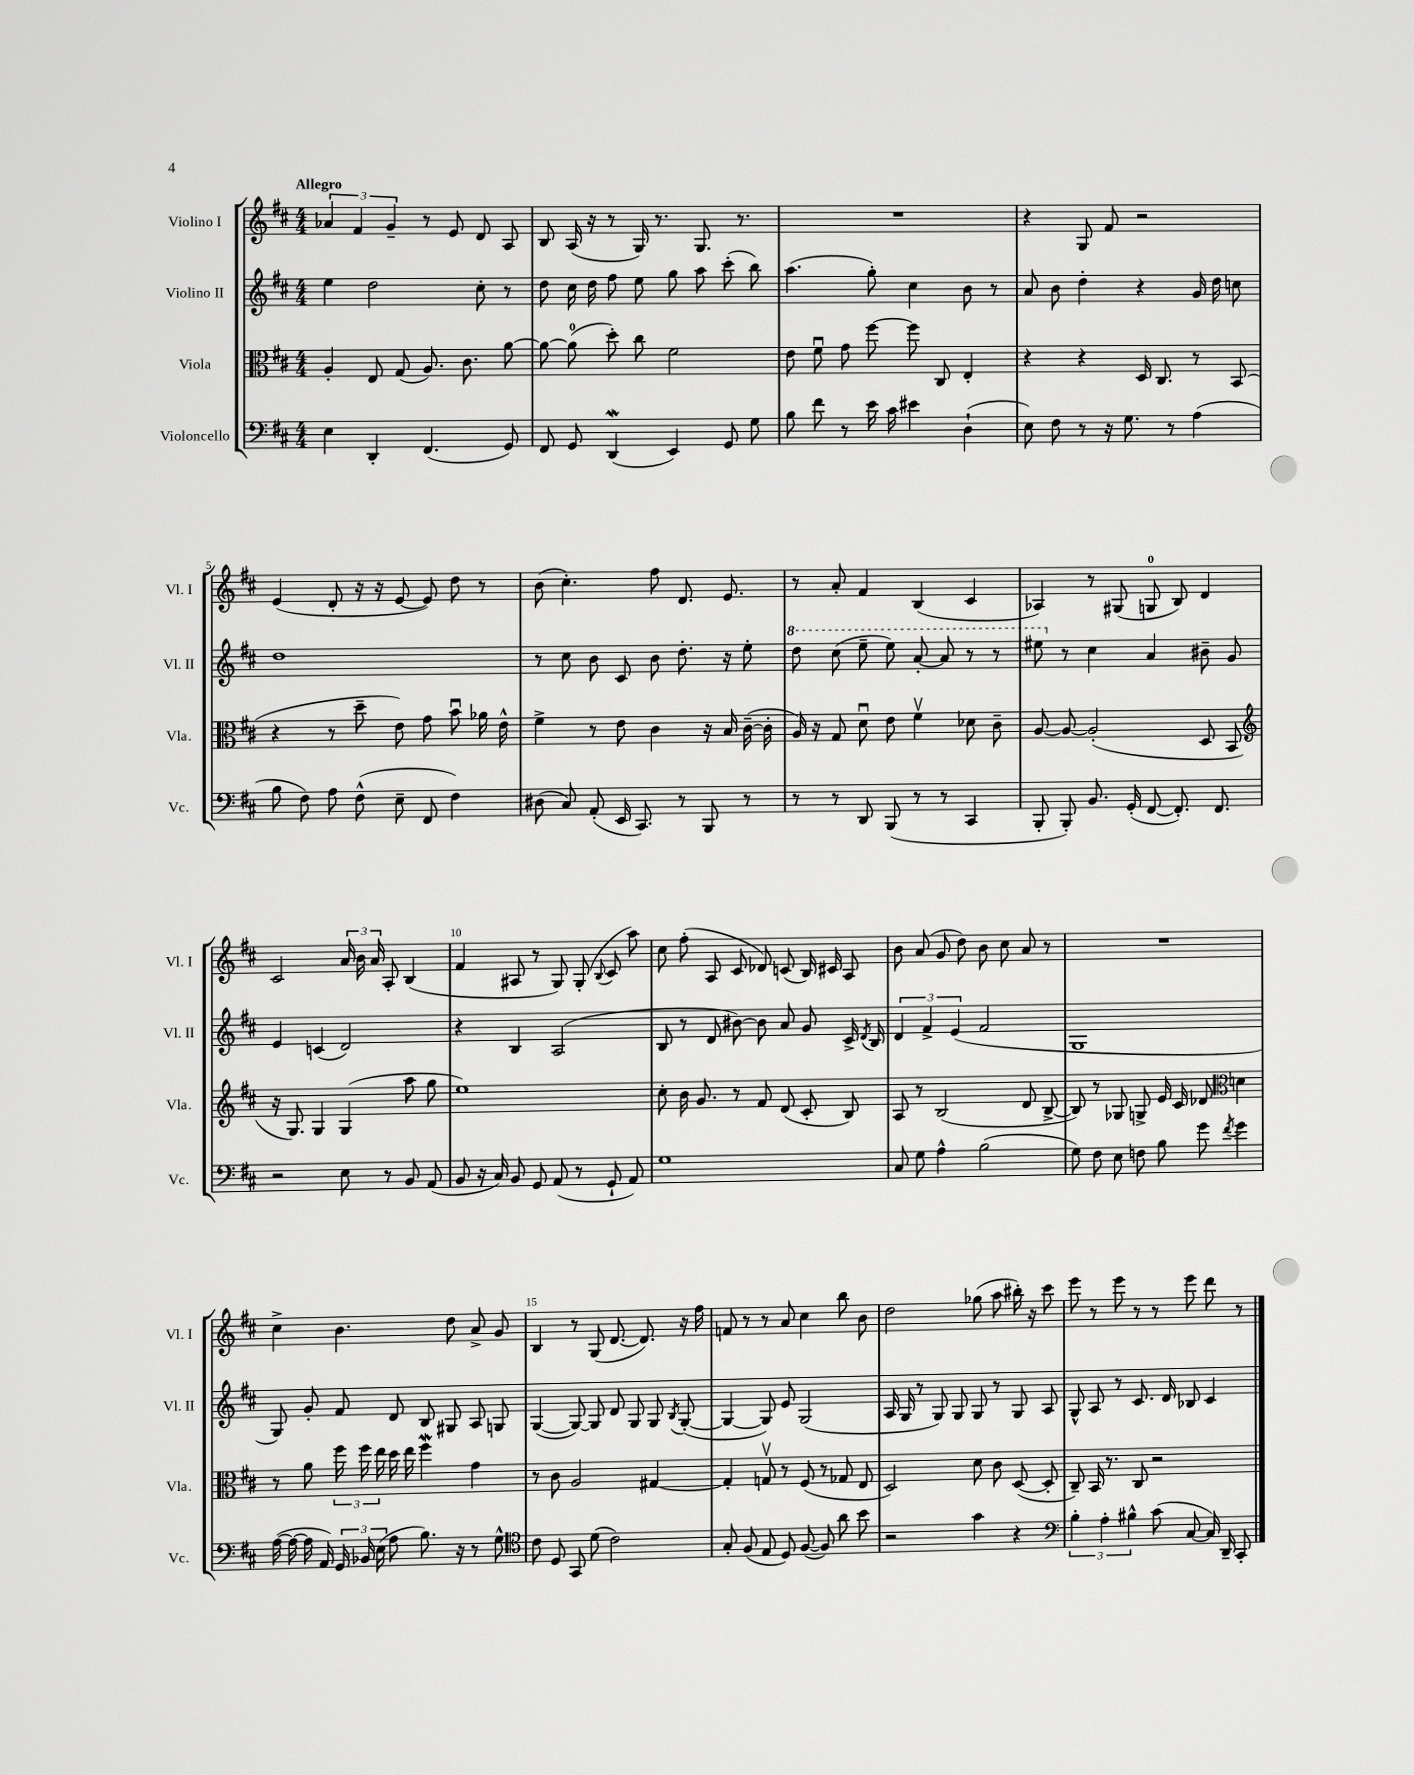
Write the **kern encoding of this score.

**kern	**kern	**kern	**kern
*staff4	*staff3	*staff2	*staff1
*clefF4	*clefC3	*clefG2	*clefG2
*k[f#c#]	*k[f#c#]	*k[f#c#]	*k[f#c#]
*M4/4	*M4/4	*M4/4	*M4/4
4E\	4A'/	4ee\	6a-/
.	.	.	6f#/
4DD'/	8E/	2dd\	.
.	.	.	6g~/
.	(8G/	.	.
(4.FF#/	8.A/)	.	8r
.	.	.	8e/
.	8.c#\	.	.
.	.	8cc#'\	8d/
8GG/)	[8a\	8r	8A/
=	=	=	=
8FF#/	8a\_	8dd\	8B/
8GG/	(8a\]	16cc#\	(16A/
.	.	16dd\	16r
(4DD/	8dd'\)	8ff#\	8r
.	8cc#\	8ee\	16G/)
.	.	.	8.r
4EE/)	2f#\	8gg\	.
.	.	8aa\	8.G/
8GG/	.	(8ccc#'\	.
.	.	.	8.r
8G\	.	8bb\)	.
=	=	=	=
8B\	8e\	(4.aa\	1r
8f#\	8f#u\	.	.
8r	8g\	.	.
16e\	[8ff#\	8gg'\)	.
16c#\	.	.	.
4e#\	8ff#\]	4cc#\	.
.	8C#/	.	.
(4D`\	4E'/	8b\	.
.	.	8r	.
=	=	=	=
8E\)	4r	8a/	4r
8F#\	.	8b\	.
8r	4r	4dd'\	8G/
16r	.	.	8f#/
8.G\	.	.	.
.	16D/	4r	2r
.	8.C#/	.	.
8r	.	.	.
(4A\	8r	16g/	.
.	.	16dd\	.
.	(8BB/	8cc\	.
=	=	=	=
8B\	4r	1dd	(4e/
8F#\)	.	.	.
8A\	8r	.	8d'/
(8F#^^\	8dd~\	.	16r
.	.	.	16r
8E~\	8e\)	.	[8e/
8FF#/	8g\	.	8e/])
4F#\)	8bu\	.	8dd\
.	16a-\	.	8r
.	16e^^\	.	.
=	=	=	=
(8D#\	4f#^\	8r	(8b\
8C#/)	.	8cc#\	4.cc#'\)
(8AA'/	8r	8b\	.
16EE/	8e\	8c#/	.
8.CC#/)	.	.	.
.	4c#\	8b\	8ff#\
8r	.	8.dd'\	8.d/
8BBB/	16r	.	.
.	16B/	16r	8.e/
8r	([16c#~\	8ee'\	.
.	16c#'\]	.	.
=	=	=	=
8r	16A/)	8ddd\	8r
.	16r	.	.
8r	8G/	(8ccc#\	8a'/
8DD/	8du\	8eee~\	4f#/
(8BBB/	8e\	8eee\)	.
8r	4f#v\	[8aa'/	(4B/
8r	.	8aa/]	.
4CC#/	8d-\	8r	4c#/
.	8c#~\	8r	.
=	=	=	=
8BBB'/	[8A/	8eee#\	4A-/)
8BBB'/)	8A/_	8r	.
8.BB/	(2A'/]	4cc#\	8r
.	.	.	(8G#/
(16GG'/	.	.	.
[8FF#/	.	4a/	8G/
8.FF#'/])	.	.	8B/)
.	8D/	8b#~\	4d/
8.FF#/	.	.	.
.	8BB/	8g/	.
=	=	=	=
*	*clefG2	*	*
2r	16r	4e/	2c#/
.	8.G/)	.	.
.	4G/	(4c/	.
8E\	(4G/	2d/)	24a/
.	.	.	24b\
.	.	.	24a/
8r	.	.	8A'/
8BB/	8aa\	.	(4B/
(8AA/	8gg\	.	.
=	=	=	=
8BB/	1ee)	4r	4f#/
16r	.	.	.
16C#/)	.	.	.
8BB/	.	4B/	8A#/
8GG/	.	.	8r
(8AA/	.	(2A/	8G/)
8r	.	.	(8G'/
.	.	.	8qqB/
8GG`/	.	.	8c#/
8AA/)	.	.	8aa\)
=	=	=	=
1G	8cc#'\	8B/	8cc#\
.	16b\	8r	(8ff#'\
.	8.g/	.	.
.	.	8d/	8A/
.	8r	[8b#\)	8c#/
.	8f#/	8b#\]	8d-/)
.	(8d/	8a/	(8c/
.	8c#'/	8g/	16B/)
.	.	.	16c#/
.	8B/)	16c#^/	8A/
.	.	8qd/	.
.	.	16B/	.
=	=	=	=
8C#/	8A/	6d/	8b\
8G\	8r	.	(8a/
.	.	6f#^/	.
4A^^\	(2B/	.	8g/
.	.	(6e/	.
.	.	.	8dd\)
(2B\	.	2f#/	8b\
.	.	.	8cc#\
.	8d/	.	8a/
.	[8B^/	.	8r
=	=	=	=
8G\)	8B/])	1G	1r
8F#\	8r	.	.
8E\	8G-/	.	.
8F\	8G^/	.	.
8B\	16e/	.	.
.	16c#/	.	.
8g\	8d-/	.	.
*	*clefC3	*	*
8qf#/	.	.	.
4g\	4d\	.	.
=	=	=	=
([16A\	8r	8G/)	4cc#^\
16A\_	.	.	.
16A\]	8a\	8g'/	.
16AA/)	.	.	.
24GG/	24ff#\	8f#/	4.b\
24BB-/	24ff#\	.	.
(24E\	24ee\	.	.
8A\	16dd\	8d/	.
.	16ee\	.	.
8.B\)	4ff#\	8B/	.
.	.	8G#/	8dd\
16r	.	.	.
8r	4g\	8A/	8a^/
8G^^\	.	8G/	8g/
=	=	=	=
*clefC4	*	*	*
8c#\	8r	([4G/	4B/
8D/	8c#\	.	.
8GG/	2A/	8G/_)	8r
(8d\	.	8G/]	(8G/
2c#\)	.	8d/	[8.d/
.	.	8G/	.
.	.	.	8.d/])
.	[4G#/	8G/	.
.	.	8qB/	.
.	.	([8G'/	16r
.	.	.	16ff#\
=	=	=	=
8G'/	4G#'/]	4G/_	8f/
(8F#/	.	.	8r
8E/	8Gv/	8G/])	8r
8D/)	8r	8e/	8a/
([8F#/	(8F#/	(2G/	4cc#\
8F#/])	8r	.	.
8a\	8G-/	.	8bb\
8b\	8E/	.	8b\
=	=	=	=
2r	2D/)	16A/	2dd\
.	.	16G/	.
.	.	8r	.
.	.	8G/)	.
.	.	8G/	.
4g\	8d\	8G/	(8gg-\
.	8c#\	8r	8aa\
4r	([8D/	8G/	16bb#'\)
.	.	.	16r
.	8D'/]	8A/	8ccc#\
=	=	=	=
*clefF4	*	*	*
6B'\	8C#~/)	8G^^/	8eee\
.	16BB/	8A/	8r
6A'\	.	.	.
.	8.r	.	.
.	.	8r	8eee\
6B#^^\	.	.	.
.	8C#/	8.c#/	8r
(8c#\	2r	.	8r
.	.	16d/	.
[8C#/	.	8B-/	8eee\
16C#/])	.	4c#/	8ddd\
16DD~/	.	.	.
8CC#'/	.	.	8r
==	==	==	==
*-	*-	*-	*-
